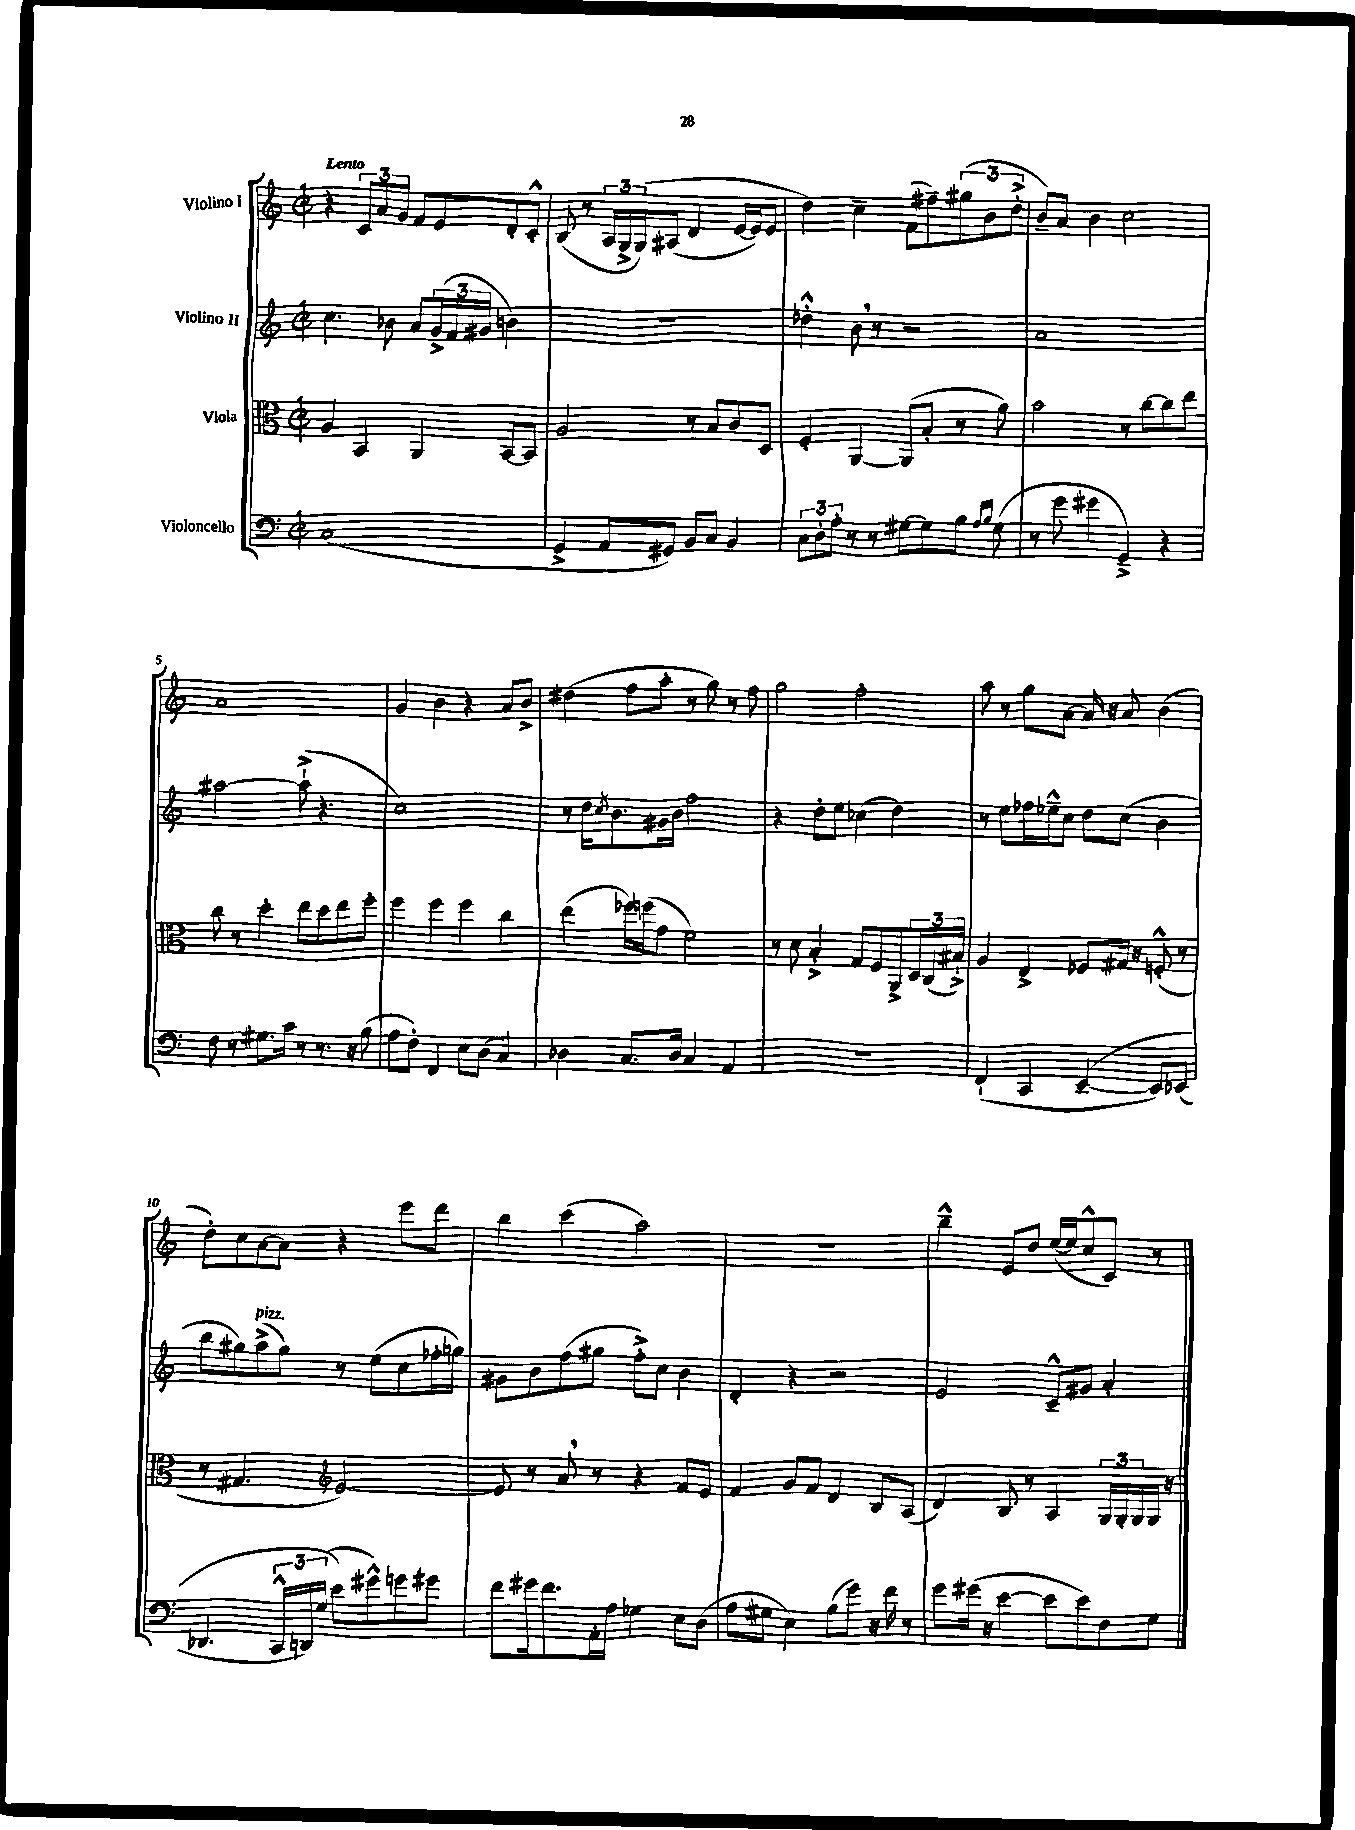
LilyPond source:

<<
\new StaffGroup <<
\new Staff = "s0" \with { instrumentName = "Violino I" } {
    \clef treble \key c \major \defaultTimeSignature \time 2/2 \tempo "Lento"
    r4 \tuplet 3/2 { c'8 a'8 g'8 } f'8 e'8 d'8-. c'8-.-^ |
    b8( r8 \tuplet 3/2 { a16 g16-> g16)\( } ais8( d'4 e'16~ e'16) e'8 |
    d''4\) c''4-- f'8( fis''8--) \tuplet 3/2 { gis''8( b'8 d''8-.-> } |
    b'8--) a'8 b'4 c''2 |
    a'1 |
    g'4 b'4 r4 a'8 b'8-> |
    dis''4( f''8 a''8-. r8 g''8) r8 f''8 |
    g''2 f''2-. |
    a''8 r8 g''8 a'8~ a'16 r16 a'8 b'4( |
    d''8-.) c''8 a'8~ a'8 r4 e'''8 d'''8 |
    b''4 c'''4( a''2) |
    R1 |
    b''4---^ e'8 d''8 e''16~( e''16 c''8-^ c'8) r8 \bar "|." |
}
\new Staff = "s1" \with { instrumentName = "Violino II" } {
    \clef treble \key c \major \defaultTimeSignature \time 2/2
    c''4. bes'8 a'8 \tuplet 3/2 { g'16->( f'16 gis'16 } b'4) |
    R1 |
    des''4-.-^ b'8 \breathe r8 r2 |
    a'1 |
    ais''2~ ais''8-!->( r4. |
    c''1) |
    r8 d''16 \acciaccatura { c''8 } b'8. gis'16 b'16 f''2 |
    r4 d''8-. e''8 ces''4( d''4) |
    r8 e''8 fes''16 ees''16---^ c''8 d''8 c''8( b'4 |
    b''8 gis''8) a''8->^\markup { \italic "pizz." }( gis''8) r8 e''8( c''8 fes''16-. g''16) |
    gis'8 b'8 f''8( gis''8 f''8-.->) c''8 b'4 |
    d'4-. r4 r2 |
    e'2 c'8---^ gis'8 a'4-. \bar "|." |
}
\new Staff = "s2" \with { instrumentName = "Viola" } {
    \clef alto \key c \major \defaultTimeSignature \time 2/2
    a4 b,4 a,4 b,8~ b,8 |
    a2 r8 b8 c'8 d8 |
    f4-. a,4~ a,8( b8-. r8 a'8) |
    b'2 r8 c''8~ c''8 e''8 |
    c''8 r8 d''4-. e''8 d''8 e''8 f''8-. |
    f''4 f''4 f''4 c''4 |
    e''4( fes''16) f''16( g'8 f'2) |
    r8 d'8 b4-.-> g8 f8 a,8-> \tuplet 3/2 { d16 c16( bis16-!->) } |
    a4 e4-> fes8 gis16 r16 f8-.-^( r8 |
    r8 gis4. \clef treble e'2~) |
    e'8 r8 a'8 \breathe r8 r4 f'8 e'8 |
    f'4 g'8 f'8 d'4 b8 a8( |
    d'4) b8 r8 a4 \tuplet 3/2 { g16 g16-. g16 } g16 r16 \bar "|." |
}
\new Staff = "s3" \with { instrumentName = "Violoncello" } {
    \clef bass \key c \major \defaultTimeSignature \time 2/2
    c1( |
    g,4-> a,8 gis,8) b,8 c8 b,4 |
    \tuplet 3/2 { c8 d8-. a8-. } r8 r8 gis8~ gis8 b8 \grace { a16 b16 } gis8( |
    r8 g'8 gis'4 g,4--->) r4 |
    f8 r8 gis8. c'16 r8 r8. r16 b8( |
    a8 f8-.) f,4 e8 d8( c4) |
    des4 c8. des16 c4 a,4 |
    R1 |
    f,4-!( c,4 e,4~--\( e,8) ees,8( |
    des,4. \tuplet 3/2 { c,16-^ d,16) g16( } e'8\) gis'8-^) g'8 gis'8 |
    f'8 gis'16 f'8. a,16-. a16 ges4 e8 d8( |
    a8 gis8 e4) b8( g'8) r16 f'16 r8 |
    g'8 gis'16( r16 e'4~ e'8 e'8) f8 g8 \bar "|." |
}
>>
>>
